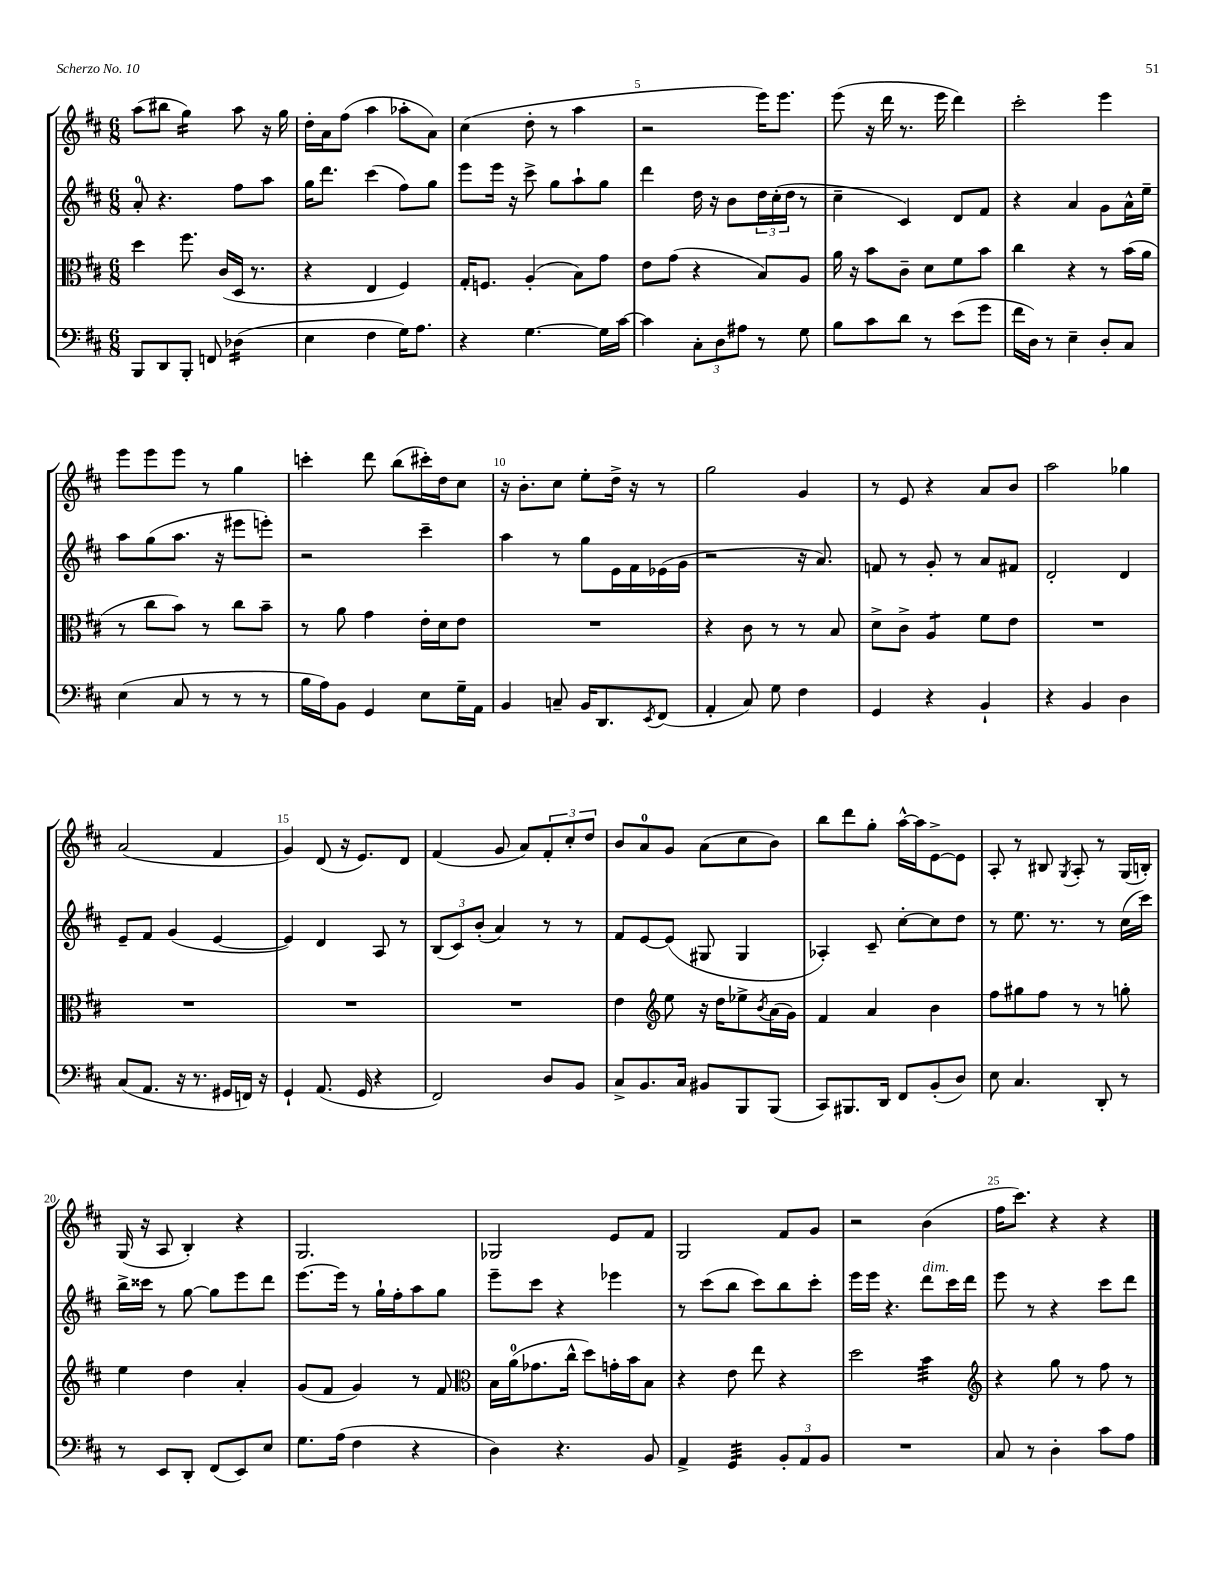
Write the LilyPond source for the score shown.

<<
\new StaffGroup <<
\new Staff = "s0" {
    \clef treble \key d \major \numericTimeSignature \time 6/8
    a''8( bis''8 g''4:16) a''8 r16 g''16 |
    d''16-. a'16 fis''8( a''4 aes''8-. a'8) |
    cis''4( d''8-. r8 a''4 |
    r2 e'''16) e'''8. |
    e'''8( r16 d'''16 r8. e'''16 d'''4) |
    cis'''2-. e'''4 |
    e'''8 e'''8 e'''8 r8 g''4 |
    c'''4-. d'''8 b''8( cis'''16-.) d''16 cis''8 |
    r16 b'8.-. cis''8 e''8-. d''16-> r16 r8 |
    g''2 g'4 |
    r8 e'8 r4 a'8 b'8 |
    a''2 ges''4 |
    a'2( fis'4 |
    g'4) d'8( r16 e'8.) d'8 |
    fis'4( g'8 a'8) \tuplet 3/2 { fis'8-. cis''8-. d''8 } |
    b'8 a'8-0 g'8 a'8( cis''8 b'8) |
    b''8 d'''8 g''8-. a''16~-^ a''16 e'8~-> e'8 |
    a8-. r8 bis8 \acciaccatura { g8 } a8-. r8 g16( b16-.) |
    g16( r16 a8 b4-.) r4 |
    g2. |
    ges2 e'8 fis'8 |
    g2 fis'8 g'8 |
    r2 b'4( |
    fis''16 cis'''8.) r4 r4 \bar "|." |
}
\new Staff = "s1" {
    \clef treble \key d \major \numericTimeSignature \time 6/8
    a'8-0-. r4. fis''8 a''8 |
    g''16 d'''8. cis'''4( fis''8) g''8 |
    e'''8 e'''16 r16 cis'''8-> g''8 a''8-! g''8 |
    d'''4 d''16 r16 b'8 \tuplet 3/2 { d''16 cis''16-.( d''16 } r8 |
    cis''4-- cis'4) d'8 fis'8 |
    r4 a'4 g'8 a'16-^ e''16-- |
    a''8 g''8( a''8. r16 eis'''8 e'''8-.) |
    r2 cis'''4-- |
    a''4 r8 g''8 e'16 fis'16 ees'16( g'16 |
    r2 r16 a'8.) |
    f'8 r8 g'8-. r8 a'8 fis'8 |
    d'2-. d'4 |
    e'8-- fis'8 g'4( e'4~ |
    e'4) d'4 a8 r8 |
    \tuplet 3/2 { b8( cis'8) b'8-.( } a'4) r8 r8 |
    fis'8 e'8~ e'8( gis8 gis4 |
    aes4-.) cis'8-- cis''8~-. cis''8 d''8 |
    r8 e''8. r8. r8 cis''16( cis'''16) |
    b''16-> cisis'''16 r8 g''8~ g''8 e'''8 d'''8 |
    e'''8.~ e'''16 r8 g''16-! fis''16-. a''8 g''8 |
    e'''8-- cis'''8 r4 ees'''4 |
    r8 cis'''8( b''8 cis'''8) b''8 cis'''8-. |
    e'''16 e'''16 r4. d'''8^\markup { \italic "dim." } cis'''16 d'''16 |
    e'''8 r8 r4 cis'''8 d'''8 \bar "|." |
}
\new Staff = "s2" {
    \clef alto \key d \major \numericTimeSignature \time 6/8
    d''4 fis''8. cis'16( d16 r8. |
    r4 e4 fis4) |
    g16-. f8. a4-.( b8) g'8 |
    e'8 g'8( r4 b8) a8 |
    a'16 r16 b'8 cis'8-- d'8 fis'8 b'8 |
    cis''4 r4 r8 b'16( a'16 |
    r8 cis''8 b'8) r8 cis''8 b'8-- |
    r8 a'8 g'4 e'16-. d'16 e'8 |
    R2. |
    r4 cis'8 r8 r8 b8 |
    d'8-> cis'8-> a4:8 fis'8 e'8 |
    R2. |
    R2. |
    R2. |
    R2. |
    e'4 \clef treble e''8 r16 d''16 ees''8-> \acciaccatura { b'8 } a'16( g'16) |
    fis'4 a'4 b'4 |
    fis''8 gis''8 fis''8 r8 r8 g''8-. |
    e''4 d''4 a'4-. |
    g'8( fis'8 g'4) r8 fis'8 |
    \clef alto b16 a'16-0( ges'8. cis''16-^ d''8) g'16-. b'16 b8 |
    r4 e'8 e''8 r4 |
    d''2 b'4:32 |
    \clef treble r4 g''8 r8 fis''8 r8 \bar "|." |
}
\new Staff = "s3" {
    \clef bass \key d \major \numericTimeSignature \time 6/8
    b,,8 d,8 b,,8-. f,8 des4:16( |
    e4 fis4 g16) a8. |
    r4 g4.~ g16 cis'16~ |
    cis'4 \tuplet 3/2 { cis8-. d8 ais8 } r8 g8 |
    b8 cis'8 d'8 r8 e'8( g'8 |
    fis'16 d16) r8 e4-- d8-. cis8 |
    e4( cis8 r8 r8 r8 |
    b16 a16) b,8 g,4 e8 g16-- a,16 |
    b,4 c8-- b,16 d,8. \acciaccatura { e,8 } fis,8( |
    a,4-. cis8) g8 fis4 |
    g,4 r4 b,4-! |
    r4 b,4 d4 |
    cis8( a,8. r16 r8. gis,16 f,16) r16 |
    g,4-! a,8.( g,16 r4 |
    fis,2) d8 b,8 |
    cis8-> b,8. cis16 bis,8 b,,8 b,,8( |
    cis,8) bis,,8. d,16 fis,8 b,8-.( d8) |
    e8 cis4. d,8-. r8 |
    r8 e,8 d,8-. fis,8( e,8) e8 |
    g8. a16( fis4 r4 |
    d4) r4. b,8 |
    a,4-> g,4:32 \tuplet 3/2 { b,8-. a,8 b,8 } |
    R2. |
    cis8 r8 d4-. cis'8 a8 \bar "|." |
}
>>
>>
\layout { \context { \Score currentBarNumber = #2 \override BarNumber.break-visibility = ##(#f #t #t) barNumberVisibility = #(every-nth-bar-number-visible 5) } }
